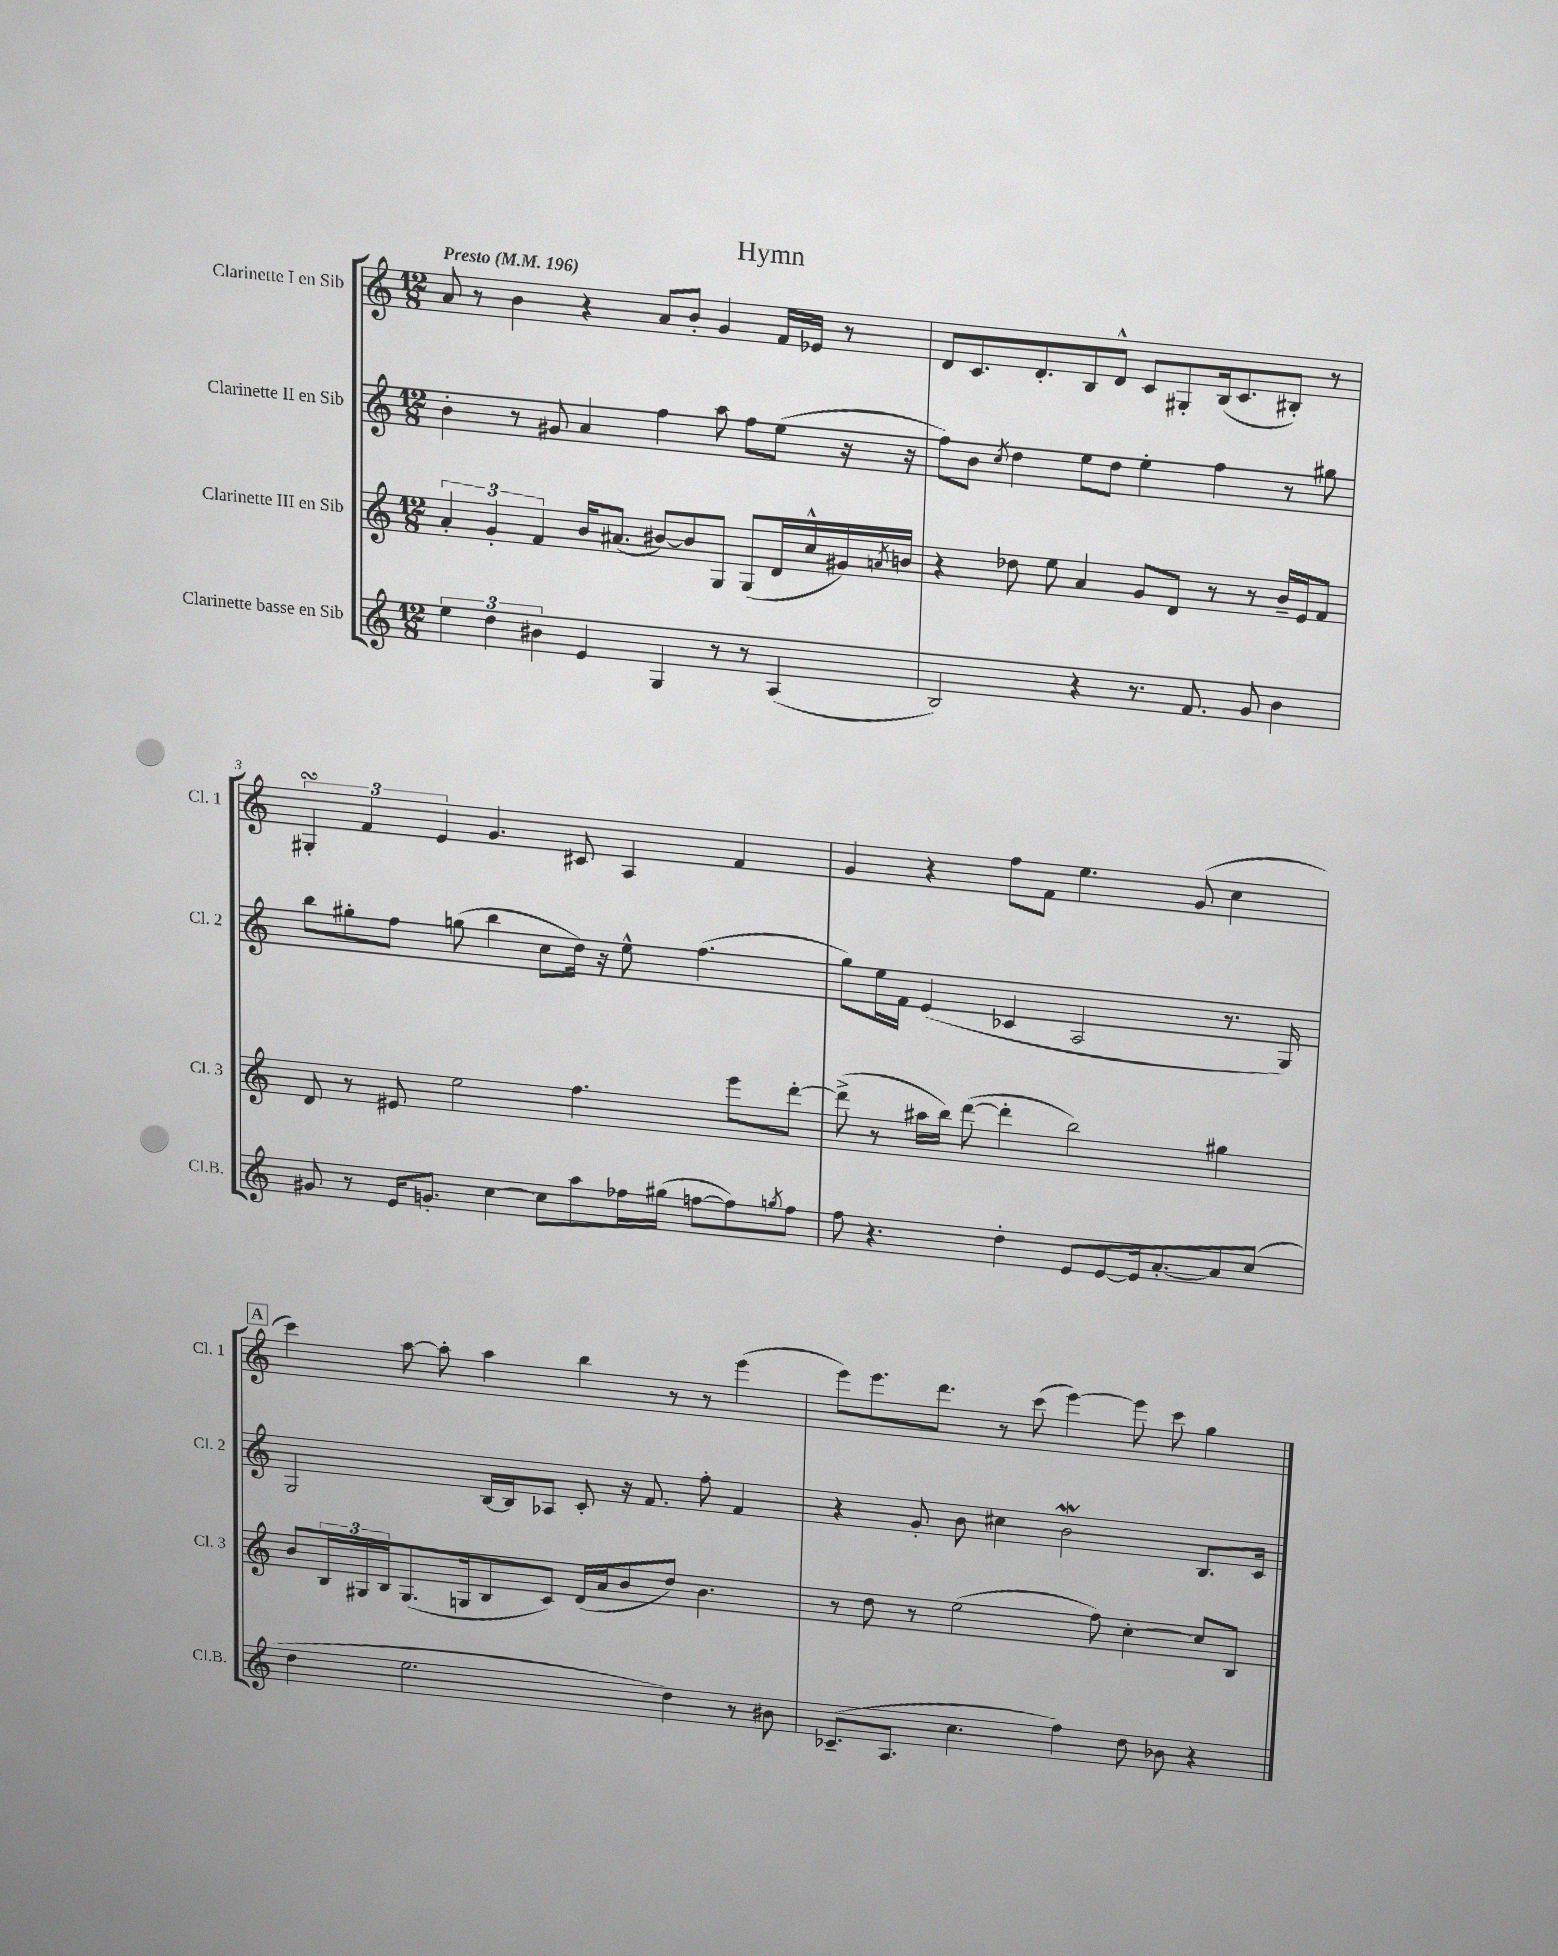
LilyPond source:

\header { title = "Hymn" }
<<
\new StaffGroup <<
\new Staff = "s0" \with { instrumentName = "Clarinette I en Sib" shortInstrumentName = "Cl. 1" } {
    \clef treble \key c \major \numericTimeSignature \time 12/8 \tempo "Presto" 4 = 196
    a'8 r8 b'4 r4 a'8 b'8-. g'4 f'16 ees'16 r8 |
    d'8 c'8. d'8.-. b8 d'8-^ c'8 gis8-. b16( c'8. bis8-.) r8 |
    \tuplet 3/2 { gis4-.\turn f'4 e'4 } g'4. cis'8 a4 f'4 |
    g'4 r4 f''8 f'8 e''4. g'8( c''4 |
    \mark \markup { \box "A" } c'''4) a''8~ a''8-. a''4 b''4 r8 r8 e'''4( |
    e'''8) e'''8. d'''8. r8 c'''8( e'''4~) e'''8 c'''8 g''4 \bar "|." |
}
\new Staff = "s1" \with { instrumentName = "Clarinette II en Sib" shortInstrumentName = "Cl. 2" } {
    \clef treble \key c \major \numericTimeSignature \time 12/8
    b'4-. r8 gis'8 a'4 f''4 a''8 f''8 e''8( r16 r16 |
    f''8) b'8 \acciaccatura { c''8 } d''4 e''8 d''8 e''4-. f''4 r8 gis''8 |
    b''8 gis''8-. f''8 g''8( b''4 c''8 d''16) r16 e''8-^ f''4.( |
    g''8) e''16 f'16 e'4( ces'4 a2 r8. g16) |
    \mark \markup { \box "A" } g2 b16~ b16 aes8 c'8-. r16 f'8. f''8-. f'4 |
    r4 g'8-. b'8 cis''4 b'2\mordent b8. c'16 \bar "|." |
}
\new Staff = "s2" \with { instrumentName = "Clarinette III en Sib" shortInstrumentName = "Cl. 3" } {
    \clef treble \key c \major \numericTimeSignature \time 12/8
    \tuplet 3/2 { a'4-. g'4-. f'4 } b'16 ais'8.( bis'8~) bis'8 g8 g8( d'16 c''16-^ gis'16) \acciaccatura { a'8 } b'16 |
    r4 des''8 e''8 a'4 g'8 d'8 r8 r8 b'16-- e'16 f'8 |
    d'8 r8 eis'8 e''2 f''4. e'''8 d'''8~-. |
    d'''8->( r8 ais''16 b''16) d'''8~( d'''4-. b''2) gis''4 |
    \mark \markup { \box "A" } b'8 \tuplet 3/2 { b16 gis16 b16 } gis8.( g16 b8 c'8) d'16( a'16 b'8 d''8) b'4. |
    r8 d''8 r8 e''2( f''8) c''4~-. c''8 b8 \bar "|." |
}
\new Staff = "s3" \with { instrumentName = "Clarinette basse en Sib" shortInstrumentName = "Cl.B." } {
    \clef treble \key c \major \numericTimeSignature \time 12/8
    \tuplet 3/2 { e''4 d''4 bis'4 } e'4 g4 r8 r8 a4( |
    b2) r4 r8. f'8. g'8 b'4 |
    gis'8 r8 e'16 g'8.-. c''4~ c''8 a''8 fes''16 gis''16( f''8~ f''8) \acciaccatura { g''8 } f''8 |
    f''8 r4. d''4-. e'8 e'8~ e'16 a'8.~-. a'8 c''8( |
    \mark \markup { \box "A" } d''4 e''2. d''4) r8 bis'8 |
    ces'8.--( a8. c''4. f''4) d''8 bes'8 r4 \bar "|." |
}
>>
>>
